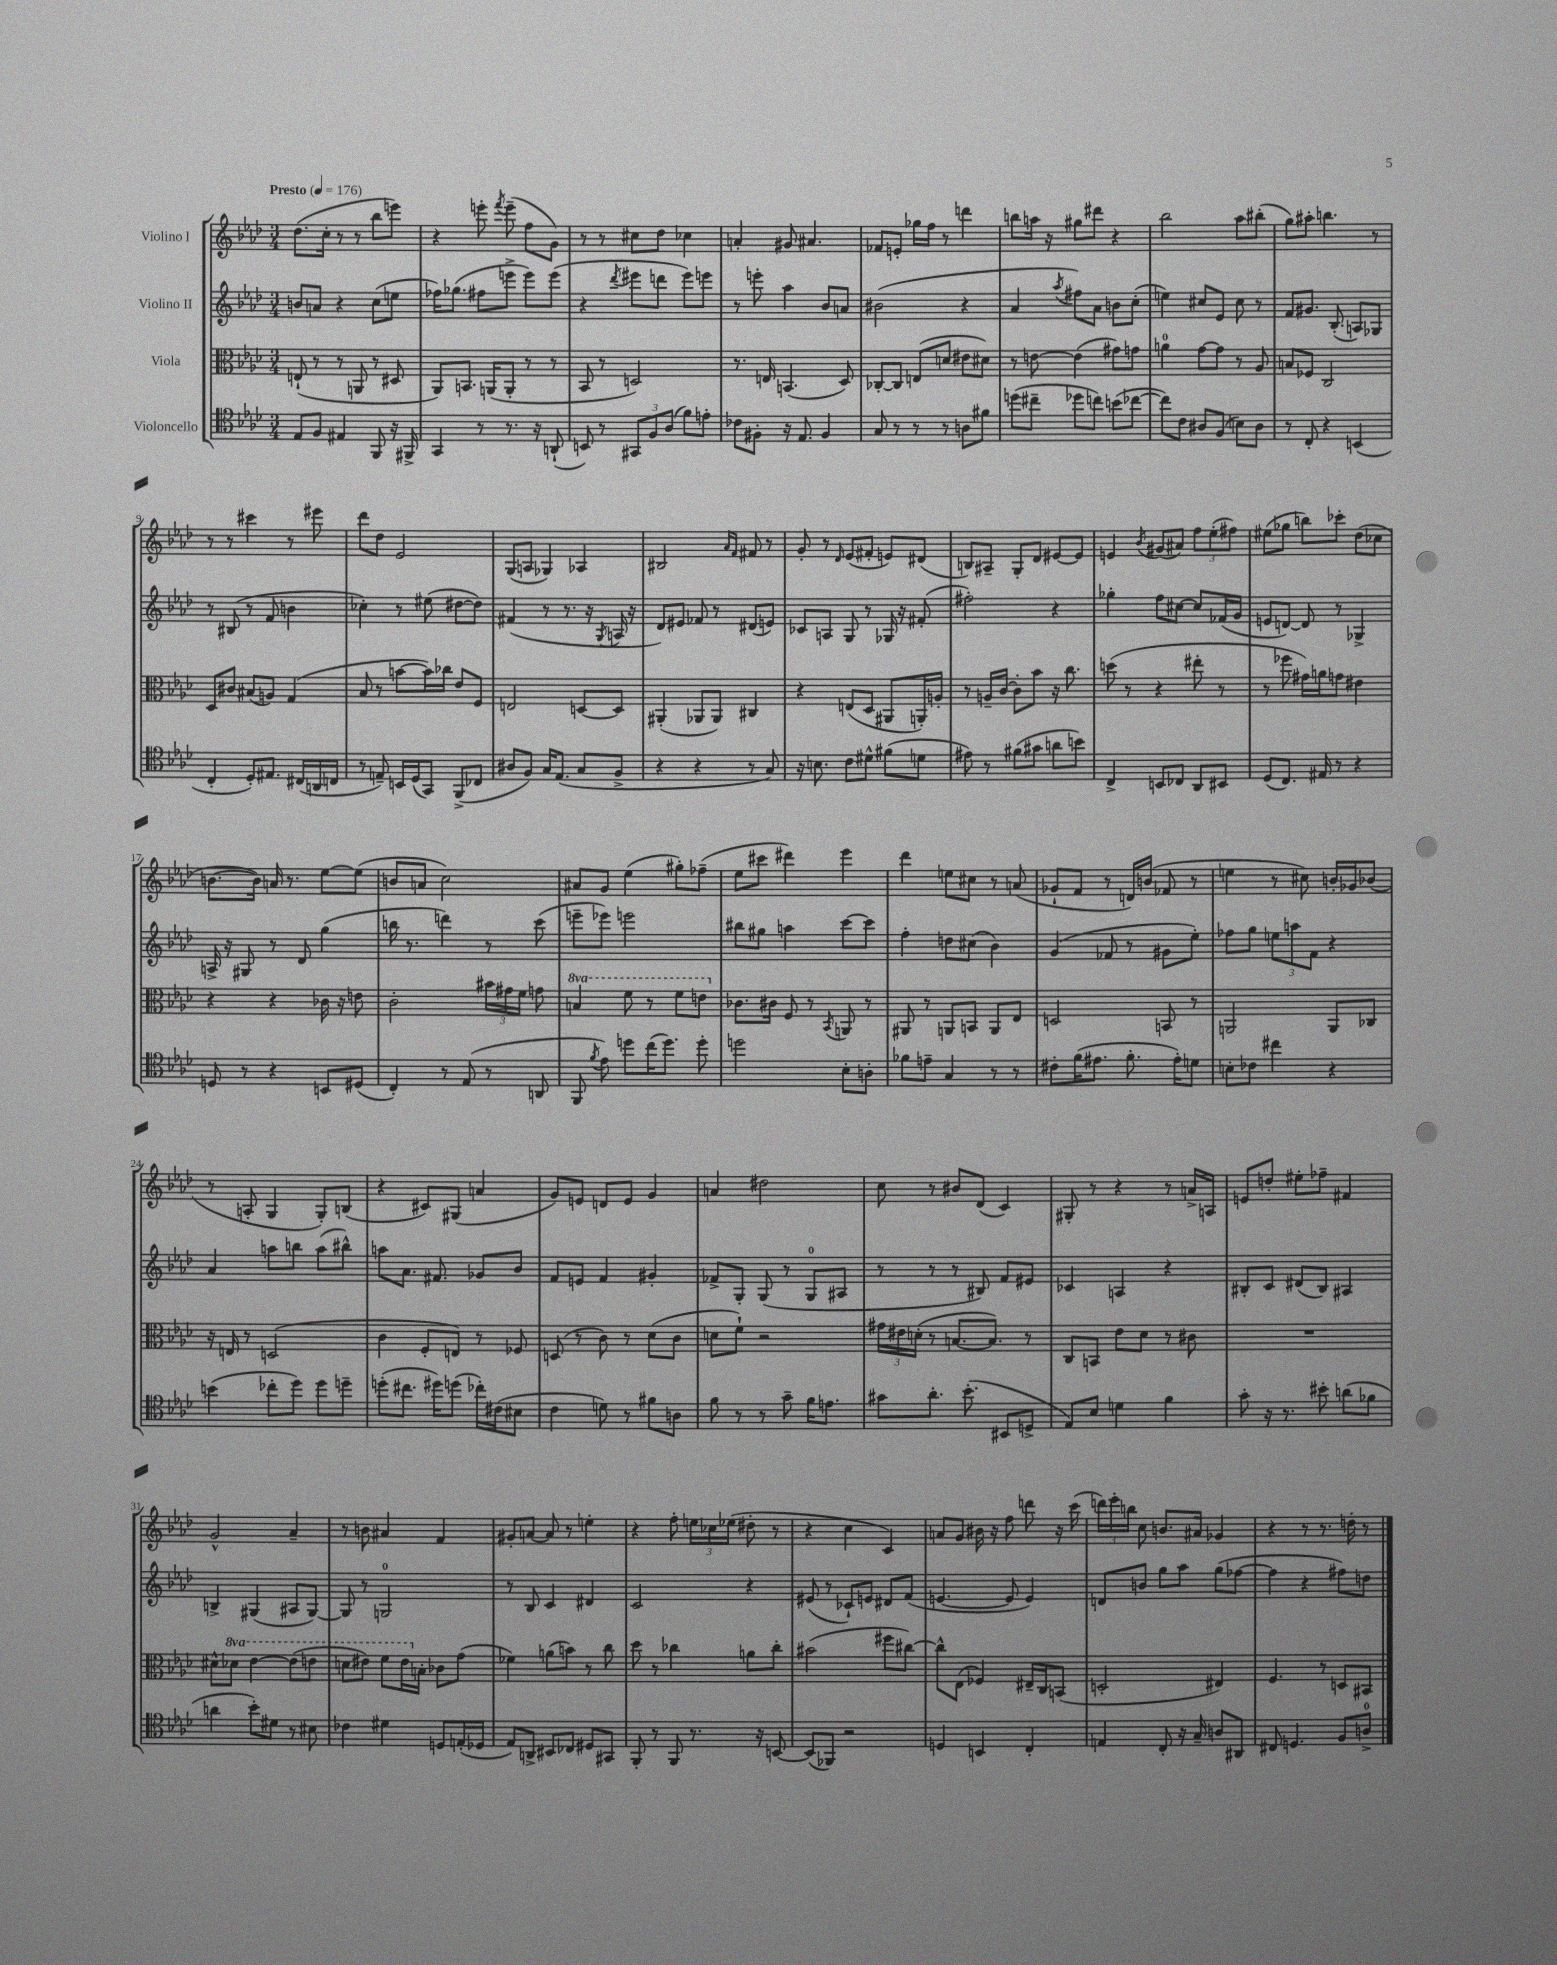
<<
\new StaffGroup <<
\new Staff = "s0" \with { instrumentName = "Violino I" } {
    \clef treble \key aes \major \numericTimeSignature \time 3/4 \tempo "Presto" 4 = 176
    \autoBeamOff des''8.[( c''16]-. r8 r8 bes''8[ e'''8]) |
    r4 e'''8-. \acciaccatura { f'''8 } e'''8--( f''8[ g'8]) |
    r8 r8 cis''8[ des''8] ces''4 |
    a'4-. gis'8 ais'4. |
    fes'8[ e'8]-. ges''16[ f''16] r8 d'''4 |
    b''8[ a''16] r16 gis''8[ dis'''8] r4 |
    bes''2 aes''8[ bis''8]-.( |
    g''8[) ais''8]-. b''4. r8 |
    r8 r8 cis'''4 r8 eis'''8 |
    des'''8[ des''8] ees'2 |
    g8[( a8] ges4) aes4 |
    bis2 \grace { aes'16[ f'16] } fis'8 r8 |
    g'8-. r8 \grace { des'16 } ees'8[( fis'8]-. e'8[) dis'8]( |
    b8[) ais8]-- g8[-. des'8] eis'8[~ eis'8] |
    e'4 \acciaccatura { bes'8 } gis'8[( ais'8]) \tuplet 3/2 { f''8[ ees''8-.( fis''8]) } |
    eis''8[( ges''8] b''8[) ces'''8]-. des''8[( ces''8] |
    b'8.[~ b'16]) a'16 r8. ees''8[~ ees''8]( |
    b'8[ a'8] c''2) |
    ais'8[ g'8] ees''4( gis''8[-.) fes''8]--( |
    ees''8[ cis'''8] dis'''4) ees'''4 |
    des'''4 e''8[ cis''8] r8 a'8( |
    ges'8[-! f'8] r8 d'16[) b'16]( fes'8 r8 |
    e''4 r8 cis''8) b'16[-. ges'16 bes'8]( |
    r8 a8-. g4 g8[-.) b8]( |
    r4 cis'8[) gis8]( a'4 |
    g'8[) e'8] d'8[ e'8] g'4 |
    a'4 dis''2 |
    c''8 r8 bis'8[ des'8]( c'4) |
    gis8-. r8 r4 r8 a'16[-> a16] |
    e'8[ d''8]-. eis''8[-. fes''8]-- fis'4 |
    g'2-^ aes'4-- |
    r8 b'8 ais'4 f'4 |
    gis'8[-. a'8]~ a'8 r8 e''4-. |
    r4 f''8-. \tuplet 3/2 { e''16[ ces''16 ees''16]( } dis''8-. r8 |
    r4 c''4 c'4) |
    a'8[ g'8] bis'16 r16 f''8 d'''8 r16 c'''16( |
    \tuplet 3/2 { d'''16[) ees'''16-. b''16] } c''8 b'8.[ ais'16] ges'4 |
    r4 r8 r8. d''16-. r8 \bar "|." |
}
\new Staff = "s1" \with { instrumentName = "Violino II" } {
    \clef treble \key aes \major \numericTimeSignature \time 3/4
    \autoBeamOff b'8[ a'8] r4 c''8[( e''8] |
    fes''16[) ges''8.]( fis''8[ e'''8]-> e'''8[) e'''8]( |
    r4 \acciaccatura { des'''8 } eis'''8[ d'''8] eis'''8[) e'''8] |
    r8 e'''8-. aes''4 bes'8[ a'8] |
    bis'2( r4 |
    aes'4 \acciaccatura { aes''8 } fis''8[) aes'8] b'8[ c''8]-.( |
    e''4) cis''8[ ees'8] cis''8 r8 |
    f'8[ gis'8.] bes8.-.( a8[) ges8] |
    r8 bis8( r8 f'8 b'4 |
    ces''4-.) r8 eis''8( dis''8[~ dis''8]) |
    fis'4( r8 r8. r16 \acciaccatura { g8 } a16 r16 |
    des'8[) eis'8] fes'8 r8 dis'8[( e'8]) |
    ces'8[ a8] g8 r8 ges16 r16 fis'8-.( |
    fis''2-.) r4 |
    ges''4-. f''8[ cis''8]~ cis''8[ fes'16( g'16] |
    e'8[ d'8]~) d'8 r8 ges4-> |
    a16-> r16 gis8 r8 des'8 g''4( |
    b''16 r8. d'''4) r8 c'''8( |
    e'''8[-- ees'''8]) e'''2 |
    bis''8[ gis''8] a''4 c'''8[~ c'''8] |
    f''4-. d''8[ cis''8]( bes'4) |
    g'4( fes'8 r8 gis'8[ ees''8]-.) |
    fes''8[ g''8] \tuplet 3/2 { e''8[ a''8 f'8] } r4 |
    aes'4 a''8[ b''8] a''8[( bis''8]-^) |
    a''8[ aes'8.] fis'8. ges'8[ bes'8] |
    f'8[ e'8] f'4 gis'4-. |
    fes'8[-> g8]-. g8( r8 g8[-0 ais8] |
    r8 r8 r8 bis8) f'8[ eis'8] |
    ces'4 a4 r4 |
    bis8[-. c'8] dis'8[( bis8]) ais4 |
    b4-> gis4( ais8[ gis8]~) |
    gis8 r8 g2-0 |
    r8 bes8 c'4 dis'4 |
    c'2 r4 |
    eis'8( r8 ces'8[-!) e'8] dis'8[ f'8]( |
    e'4.~ e'8 e'4) |
    d'8[ b'8] g''8[ aes''8] g''8[( fes''8]~ |
    fes''4 r4 fis''8[) d''8] \bar "|." |
}
\new Staff = "s2" \with { instrumentName = "Viola" } {
    \clef alto \key aes \major \numericTimeSignature \time 3/4 \set Staff.ottavationMarkups = #ottavation-simple-ordinals
    \autoBeamOff e8-!( r8 r8 a,8 r8 dis8 |
    aes,8[) b,8.] a,16[( a,8]-. r8 r8 |
    bes,8 r8 d2) |
    r8. e16 b,4.( des8) |
    ces8[~-. ces8] e8[( d'8] eis'8[ dis'8]) |
    r8 e'8~ e'4( gis'8[) g'8] |
    a'4-0 g'8[~ g'8] r8 aes8 |
    b8[ fes8] c2 |
    des8[ cis'8] bis8[( a8]) g4( |
    bes8 r8 b'8[~ b'16) ces''16] ees'8[ f8] |
    e2 d8[~ d8] |
    ais,4-.( aes,8[ aes,8]) cis4 |
    r4 e8[( des8] ais,8[ a,16-.) a16]-. |
    r8 a16[-- c'16]~ c'8[-. bes'8] r16 c''8. |
    d''8( r8 r4 eis''8-. r8 |
    r8 fes''8 gis'16[) a'16 g'8] eis'4 |
    r4 r4 ces'16 r16 e'8 |
    c'2-. \tuplet 3/2 { bis'16[ gis'16 f'16] } g'8 |
    \ottava #1 b'4 f''8 r8 f''8[ e''8] \ottava #0 |
    ces'8.[ cis'16] f8 r8 \acciaccatura { bes,8 } a,8 r8 |
    ais,8 r8 a,8[ b,8] a,8[ ees8] |
    d2 b,8 r8 |
    a,2 a,8[ ces8] |
    r16 e16 r8 d2( |
    c'4 f8[-. e8]) r8 fes8 |
    d8( r8 c'8) r8 des'8[( c'8] |
    d'8[ f'8]-!) r2 |
    \tuplet 3/2 { gis'16[ eis'16 d'16]-.( } r8 b8.[~ b8.]) r8 |
    c8[ b,8] ees'8[ des'8] r8 cis'8 |
    R2. |
    dis'8[-^ \ottava #1 des''!8] ees''4~ ees''8[( e''8] |
    d''8[ eis''8]) f''8[ eis''16 \ottava #0 b16]-. ces'8[ g'8]( |
    fes'4) a'8[( b'8]) r8 c''8 |
    des''8 r8 ces''4 a'8[ ces''8]-. |
    bis'2( fis''8[ cis''8]~) |
    cis''8[-^ ees8]( fes4) eis16[-- c16 b,8]( |
    d2-. eis4) |
    f4. r8 d8[ bis,8] \bar "|." |
}
\new Staff = "s3" \with { instrumentName = "Violoncello" } {
    \clef tenor \key aes \major \numericTimeSignature \time 3/4
    \autoBeamOff ees8[ f8] eis4 f,8 r16 fis,16-> |
    g,4 r8 r8. r16 a,8-!( |
    b,8) r8 \tuplet 3/2 { gis,8[ f8 aes8]( } f'8[) e'8]-. |
    ces'8[ fis8]-. r16 ees8. fis4 |
    g8 r8 r8 r8 a8[ fis'8] |
    d''8[( cis''8]-- des''8[ c''8]) b'8[( ces''8]~ |
    ces''8[) c'8] ais8[ f8]( b8[) ais8] |
    r8 c8-. r4 b,4( |
    c4-. des8[-.) eis8.] cis16[( a,16 c16] |
    r8 e8--) b,16[ des16( g,8]) f,8[->( ces8] |
    ais8[ f8]) g16[ ees8.]( g8[ f8]-> |
    r4 r4 r8 g8) |
    r16 b8. c'8[ dis'8]-^ fis'8[( d'8] |
    eis'8) r8 fis'8[( gis'8] a'8[ b'8]) |
    c4-> b,8[ ces8] aes,8[ bis,8] |
    des8[( c8.]) eis16 r8 r4 |
    d8 r8 r4 b,8[ dis8]( |
    c4-.) r8 ees8( r8 a,8 |
    f,8 \acciaccatura { f'8 } ees'8) d''8[ c''16( d''8.]) d''8-. |
    d''2 bes8[-. a8]-. |
    fes'8[ e'8]-- g4 r8 r8 |
    cis'8[-. f'16( eis'8.] f'8.-. eis'16[-.) d'8] |
    b8[-. ces'8] cis''4 r4 |
    b'4( ces''8[-. des''8]) des''8[ d''8]-- |
    d''8[-.( cis''8.] dis''16[) d''8]( ces''16[-.) cis'16( bis8] |
    c'4 d'8) r8 fis'8[ a8] |
    f'8 r8 r8 g'8-- f'16[ e'8.] |
    gis'8[ aes'8.]-. bes'8.-.( bis,8[ d8]-> |
    ees8[) bes8] d'4 f'4 |
    g'8-. r16 r8. bis'8-. a'8[( fes'8] |
    a'4 bes'8[-.) dis'8] r8 bis8 |
    ces'4 dis'4 d8[ e16-.( des16] |
    ees8[) a,8]-> bis,8[ ces8] dis8[ gis,8] |
    f,8-. r8 f,8 r8. r16 b,8~ |
    b,8[( fes,8]) r2 |
    d4 b,4 c4-. |
    e4 c8-. r16 g16-- a8[ ais,8] |
    cis8 d4. f8[ a8]-0-> \bar "|." |
}
>>
>>
